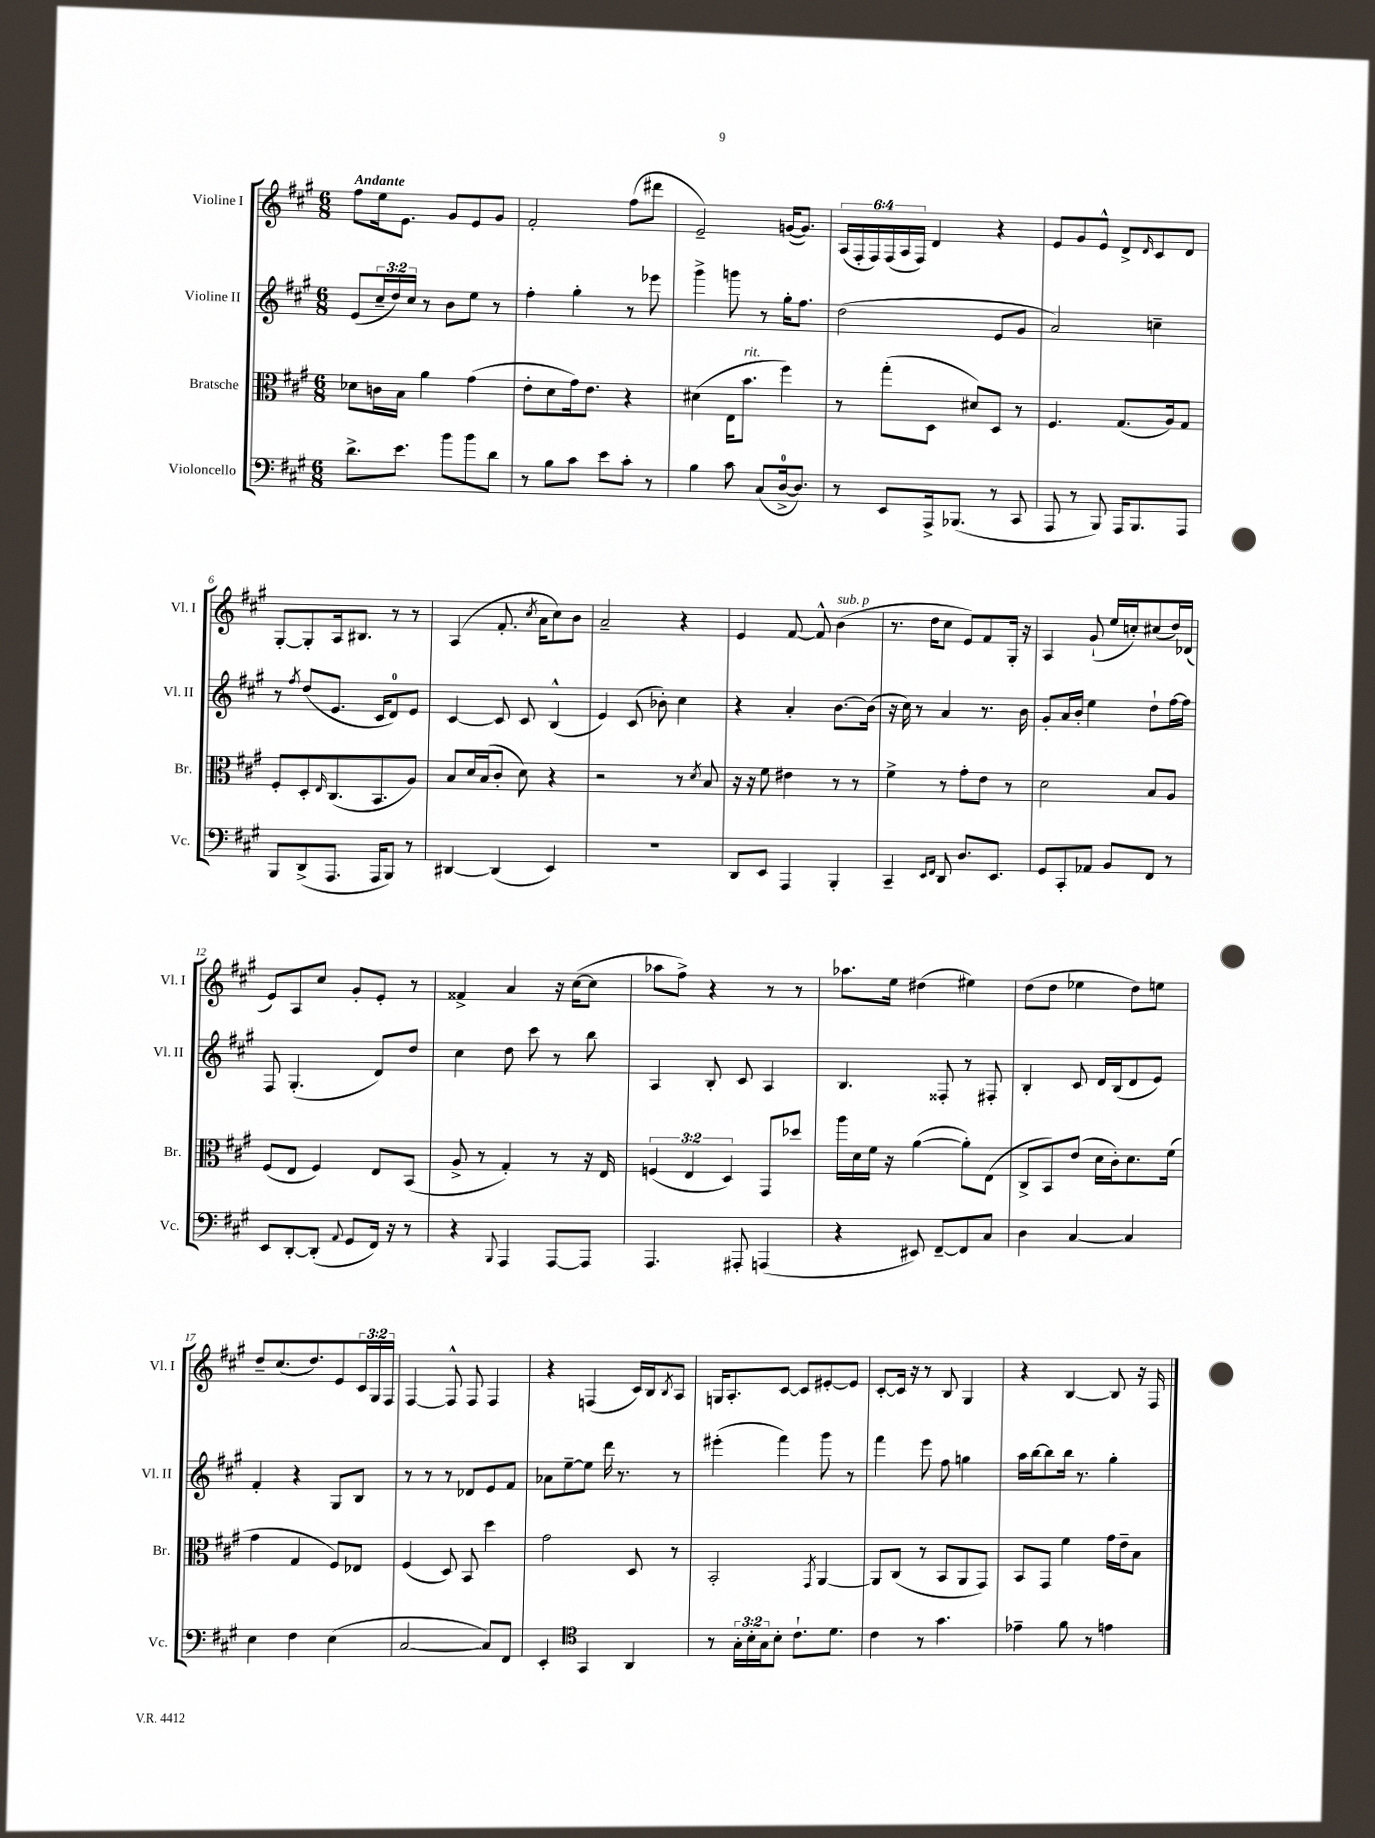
<<
\new StaffGroup <<
\new Staff = "s0" \with { instrumentName = "Violine I" shortInstrumentName = "Vl. I" } {
    \clef treble \key a \major \numericTimeSignature \time 6/8 \override Staff.TupletNumber.text = #tuplet-number::calc-fraction-text \tempo "Andante"
    fis''8 e''16 e'8. gis'8 e'8 gis'8 |
    fis'2-. fis''8( dis'''8 |
    e'2--) g'16~( g'8.) |
    \tuplet 6/4 { a16( fis16-. fis16) fis16( a16 fis16) } d'4 r4 |
    e'8 gis'8 e'8-^ d'8-> \grace { d'16 } cis'8 d'8 |
    gis8~-. gis8-. a16 bis8. r8 r8 |
    a4( fis'8.-. \acciaccatura { cis''8 } a'16 cis''8) b'8 |
    a'2-- r4 |
    e'4 fis'8~ fis'8-^ b'4^\markup { \italic "sub. p" }( |
    r8. d''16 cis''8 e'8) fis'8 gis16-. r16 |
    a4 gis'8-!( e''16 c''16-.) cis''8( d''16) des'16( |
    e'8) a8 cis''8 gis'8-. e'8-. r8 |
    fisis'4-> a'4 r16 cis''16~( cis''8 |
    aes''8 fis''8->) r4 r8 r8 |
    aes''8. e''16 dis''4( eis''4) |
    d''8( d''8 ees''4 d''8) e''8 |
    d''8-- cis''8.( d''8.) e'8 \tuplet 3/2 { cis'16 gis16 fis16 } |
    fis4~ fis8-^ fis8 fis4 |
    r4 f4( cis'16) b16 \acciaccatura { b8 } a8 |
    g16 a8.-. cis'8~ cis'8 eis'8~-. eis'8 |
    cis'8~-. cis'16 r16 r8 b8 gis4 |
    r4 b4~ b8 r16 fis16 \bar "|." |
}
\new Staff = "s1" \with { instrumentName = "Violine II" shortInstrumentName = "Vl. II" } {
    \clef treble \key a \major \numericTimeSignature \time 6/8 \override Staff.TupletNumber.text = #tuplet-number::calc-fraction-text
    e'8( \tuplet 3/2 { cis''16-- d''16) cis''16 } r8 b'8 e''8 r8 |
    fis''4-. gis''4-. r8 ees'''8 |
    gis'''4-> g'''8 r8 gis''16-. fis''8. |
    d''2( e'8 gis'8 |
    a'2) c''4-- |
    r8 \acciaccatura { fis''8 } d''8( e'8. cis'16 d'8-0) e'8 |
    cis'4~ cis'8 cis'8 b4-^( |
    e'4) cis'8( bes'8-.) cis''4 |
    r4 a'4-. b'8.~ b'16( |
    r16 cis''16) r8 a'4 r8. b'16 |
    gis'8-. a'16 b'16-. e''4 d''8-! fis''16~ fis''16 |
    fis8 gis4.-.( d'8) d''8 |
    cis''4 d''8 cis'''8 r8 b''8 |
    a4 b8-. cis'8 a4 |
    b4. fisis8-. r8 fis8-. |
    b4-. cis'8 d'16 b16( d'8 e'8) |
    fis'4-. r4 gis8 b8 |
    r8 r8 r8 des'8 e'8 fis'8 |
    aes'8 e''8~-- e''8 d'''16 r8. r8 |
    eis'''4-.( fis'''4) gis'''8 r8 |
    fis'''4 e'''8 fis''8 g''4 |
    a''16 b''16~ b''8 b''16 r8. gis''4-. \bar "|." |
}
\new Staff = "s2" \with { instrumentName = "Bratsche" shortInstrumentName = "Br." } {
    \clef alto \key a \major \numericTimeSignature \time 6/8 \override Staff.TupletNumber.text = #tuplet-number::calc-fraction-text
    des'8 c'16 b16 a'4 gis'4( |
    e'8-. d'8 gis'16) e'8. r4 |
    dis'4( e16 b'8.^\markup { \italic "rit." } fis''4) |
    r8 gis''8-.( d8 dis'8) d8 r8 |
    fis4. gis8.( a16) gis8 |
    fis8-. d8-. \grace { e16 } cis8.( b,8. a8) |
    b8 d'16 b16( cis'8-. d'8) r4 |
    r2 r8 \acciaccatura { d'8 } b8 |
    r16 r16 fis'8 eis'4 r8 r8 |
    fis'4-> r8 gis'8-. e'8 r8 |
    d'2 b8 a8 |
    fis8( e8 fis4) e8 b,8( |
    a8-> r8 gis4-.) r8 r16 e16 |
    \tuplet 3/2 { f4( e4 d4) } gis,8 des''8 |
    a''16 d'16 fis'16 r16 a'4~( a'8-.) e8( |
    cis8-> b,8) e'8( d'16 cis'16-.) d'8. fis'16( |
    gis'4 gis4 fis8) ees8 |
    fis4( d8) b,8 d''4 |
    gis'2 d8 r8 |
    b,2-. \acciaccatura { gis,8 } a,4~ |
    a,8 cis8( r8 b,8 a,8 gis,8) |
    b,8 gis,8 fis'4 gis'16 e'16-- b8 \bar "|." |
}
\new Staff = "s3" \with { instrumentName = "Violoncello" shortInstrumentName = "Vc." } {
    \clef bass \key a \major \numericTimeSignature \time 6/8 \override Staff.TupletNumber.text = #tuplet-number::calc-fraction-text
    d'8.-> e'8. b'8 b'8 d'8 |
    r8 b8 cis'8 e'8 cis'8-. r8 |
    b4 cis'8 cis8( d16-0~-> d8.) |
    r8 e,8 a,,16-> bes,,8.( r8 cis,8 |
    a,,8 r8 b,,8) a,,16 b,,8. a,,8 |
    b,,8 d,8->( a,,8. a,,16 b,,8) r8 |
    dis,4~ dis,4( e,4) |
    R2. |
    d,8 e,8 a,,4 b,,4-. |
    cis,4-- \grace { e,16 fis,16 } d,8 d8. e,8. |
    gis,8 cis,8-. aes,8 b,8 fis,8 r8 |
    e,8 d,8~-. d,8-.( \appoggiatura { a,8 } gis,8 fis,16) r16 r8 |
    r4 \appoggiatura { b,,8 } a,,4 a,,8~ a,,8 |
    a,,4. ais,,8-. a,,4( |
    r4 eis,8) fis,8~-- fis,8 cis8 |
    d4 cis4~ cis4 |
    e4 fis4 e4( |
    cis2~ cis8) fis,8 |
    e,4-. \clef tenor gis,4 a,4 |
    r8 \tuplet 3/2 { gis16-. b16-. gis16 } b8-. cis'8.-! d'8. |
    cis'4 r8 gis'4. |
    ees'4-- fis'8 r8 e'4 \bar "|." |
}
>>
>>
